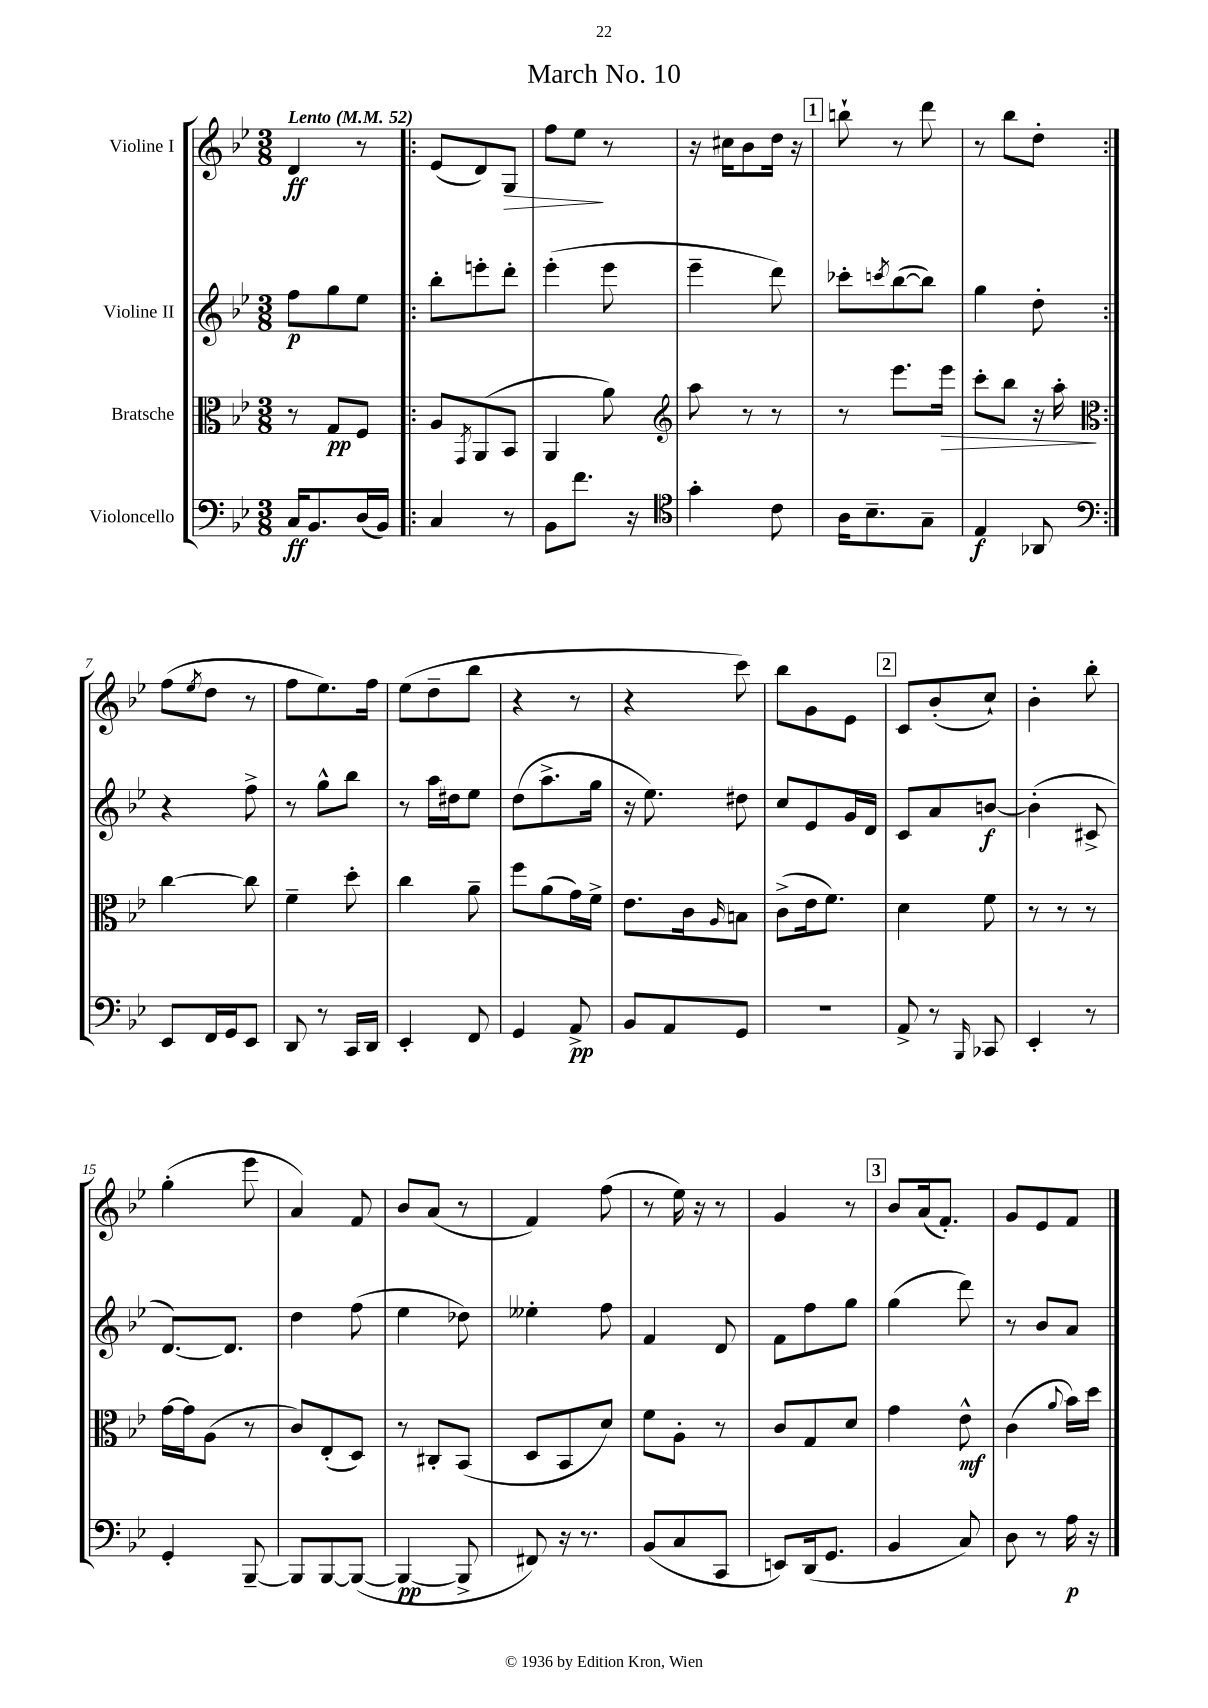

**kern	**kern	**kern	**kern
*staff4	*staff3	*staff2	*staff1
*clefF4	*clefC3	*clefG2	*clefG2
*k[b-e-]	*k[b-e-]	*k[b-e-]	*k[b-e-]
*M3/8	*M3/8	*M3/8	*M3/8
*MM52	*MM52	*MM52	*MM52
16C/LK	8r	8ff\L	4d/
8.BB-/	.	.	.
.	8G/L	8gg\	.
(16D/L	8F/J	8ee-\J	8r
16BB-/JJ)	.	.	.
=!|:	=!|:	=!|:	=!|:
4C/	8A/L	8bb-'\L	(8e-/L
.	8qGG/	.	.
.	(8AA/	8eee'\	8d/)
8r	8BB-/J	8ddd'\J	8G/J
=	=	=	=
8BB-\L	4AA/	(4eee-'\	8ff\L
8.f\J	.	.	8ee-\J
.	8a\)	8eee-\	8r
16r	.	.	.
=	=	=	=
*clefC4	*clefG2	*	*
4g'\	8aa\	4eee-~\	16r
.	.	.	16cc#\LK
.	8r	.	8b-\
8c\	8r	8ddd\)	16dd\Jk
.	.	.	16r
=	=	=	=
16A\LK	8r	8ccc-'\L	8bb`\
8.B-~\	.	.	.
.	.	8qccc/	.
.	8.eee-\L	([8bb-\	8r
8G~\J	.	8bb-\]J)	8ddd\
.	16eee-\Jk	.	.
=	=	=	=
4E-/	8ccc'\L	4gg\	8r
.	8bb-\J	.	8bb-\L
8AA-/	16r	8dd'\	8dd'\J
.	16aa'\	.	.
=:|!	=:|!	=:|!	=:|!
*clefF4	*clefC3	*	*
8EE-/L	[4cc\	4r	(8ff\L
.	.	.	8qee-/
16FF/L	.	.	8dd\J
16GG/J	.	.	.
8EE-/J	8cc\]	8ff^\	8r
=	=	=	=
8DD/	4f~\	8r	8ff\L
8r	.	8gg^^\L	8.ee-\)
16CC/LL	8dd'\	8bb-\J	.
16DD/JJ	.	.	16ff\Jk
=	=	=	=
4EE-'/	4cc\	8r	(8ee-\L
.	.	16aa\LL	8dd~\
.	.	16dd#\J	.
8FF/	8a~\	8ee-\J	8bb-\J
=	=	=	=
4GG/	8ff\L	(8dd\L	4r
.	(8a\	8.aa^\	.
8AA^/	16g\L)	.	8r
.	16f^\JJ	16gg\Jk	.
=	=	=	=
8BB-/L	8.e-\L	16r	4r
.	.	8.ee-\)	.
8AA/	.	.	.
.	16c\k	.	.
.	16qqA/	.	.
8GG/J	8B\J	8dd#\	8ccc\)
=	=	=	=
4.r	(8c^\L	8cc/L	8bb-\L
.	16e-\k	8e-/	8g\
.	8.f\J)	.	.
.	.	16g/L	8e-\J
.	.	16d/JJ	.
=	=	=	=
8AA^/	4d\	8c/L	8c/L
8r	.	8a/	(8b-'/
16qqBBB-/	.	.	.
8CC-/	8f\	[8b/J	8cc`/J)
=	=	=	=
4EE-'/	8r	(4b'\]	4b-'\
.	8r	.	.
8r	8r	8c#^/	8bb-'\
=	=	=	=
4GG'/	[16g\LL	[8.d/L)	(4gg'\
.	16g\]J	.	.
.	(8A\J	.	.
.	.	8.d/]J	.
[8BBB-~/	8r	.	8eee-\
=	=	=	=
8BBB-/]L	8c/L)	4dd\	4a/)
[8BBB-/	(8E-'/	.	.
(8BBB-/_J	8D/J)	(8ff\	8f/
=	=	=	=
4BBB-/_	8r	4ee-\	8b-/L
.	8C#'/L	.	(8a/J
8BBB-^/]	(8BB-/J	8dd-\)	8r
=	=	=	=
8FF#/)	8D/L	4ee--'\	4f/)
16r	8BB-/	.	.
8.r	.	.	.
.	8d/J)	8ff\	(8ff\
=	=	=	=
(8BB-/L	8f\L	4f/	8r
8C/	8A'\J	.	16ee-\)
.	.	.	16r
8CC/J	8r	8d/	8r
=	=	=	=
8EE/L)	8c/L	8f\L	4g/
(16DD/k	8G/	8ff\	.
8.GG/J	.	.	.
.	8d/J	8gg\J	8r
=	=	=	=
4BB-/	4g\	(4gg\	8b-/L
.	.	.	(16a/k
.	.	.	8.f'/J)
8C/)	8e-^^\	8ddd\)	.
=	=	=	=
8D\	(4c\	8r	8g/L
8r	.	8b-/L	8e-/
.	8qqa/	.	.
16A\	16b-\LL)	8a/J	8f/J
16r	16dd\JJ	.	.
==	==	==	==
*-	*-	*-	*-
